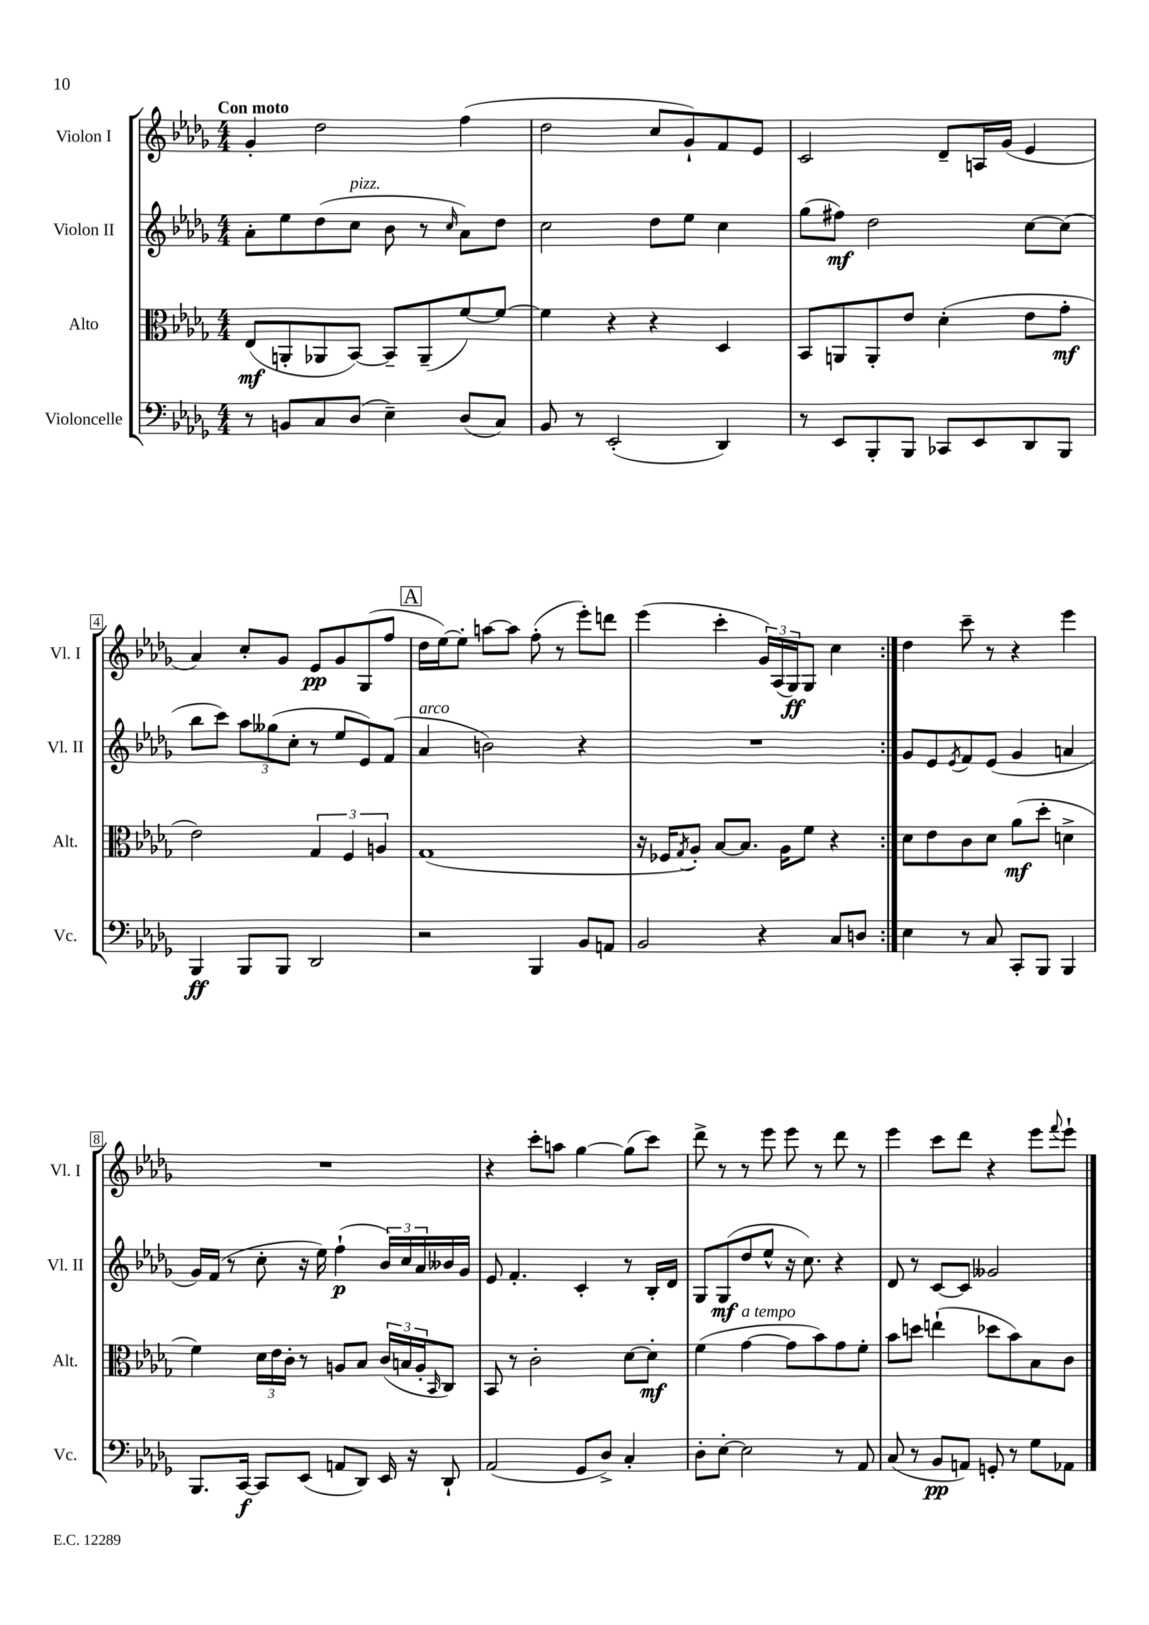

**kern	**kern	**kern	**kern
*staff4	*staff3	*staff2	*staff1
*clefF4	*clefC3	*clefG2	*clefG2
*k[b-e-a-d-g-]	*k[b-e-a-d-g-]	*k[b-e-a-d-g-]	*k[b-e-a-d-g-]
*M4/4	*M4/4	*M4/4	*M4/4
8r	(8E-	8a-'	4g-'
8BB	8AA'	8ee-	.
8C	8AA-	(8dd-	2dd-
(8D-	[8BB-)	8cc	.
4E-~)	8BB-~]	8b-	.
.	(8AA-~	8r	.
.	.	16qqcc	.
(8D-	[8f)	8a-)	(4ff
8C)	8f_	8dd-	.
=	=	=	=
8BB-	4f]	2cc	2dd-
8r	.	.	.
(2EE-'	4r	.	.
.	4r	8dd-	8cc
.	.	8ee-	8g-`)
4DD-)	4D-	4cc	8f
.	.	.	8e-
=	=	=	=
8r	8BB-	(8gg-	2c
8EE-	8AA	8ff#)	.
8BBB-'	8AA'	2dd-	.
8BBB-	8e-	.	.
8CC-	(4d-'	.	8d-~
8EE-	.	.	16A
.	.	.	(16g-
8DD-	8e-	[8cc	4e-
8BBB-	8g-'	(8cc]	.
=	=	=	=
4BBB-	2e-)	8bb-	4a-)
.	.	8ccc)	.
8BBB-	.	12aa-	8cc'
.	.	(12gg--	.
8BBB-	.	.	8g-
.	.	12cc'	.
2DD-	6G-	8r	8e-
.	.	8ee-	8g-
.	6F	.	.
.	.	8e-)	(8G-
.	6A	.	.
.	.	(8f	8ff
=	=	=	=
2r	(1G-	4a-	16dd-
.	.	.	[16ee-)
.	.	.	8ee-']
.	.	2b)	[8aa
.	.	.	8aa]
4BBB-	.	.	(8ff'
.	.	.	8r
8BB-	.	4r	8eee-')
8AA	.	.	8ddd
=	=	=	=
2BB-	16r	1r	(4eee-
.	16F-	.	.
.	8qG-	.	.
.	8A-')	.	.
.	[8B-	.	4ccc'
.	8.B-]	.	.
4r	.	.	24g-)
.	.	.	(24A-
.	16A-	.	.
.	.	.	24G-)
.	8f	.	8G-
8C	4r	.	4cc
8D	.	.	.
=:|!	=:|!	=:|!	=:|!
4E-	8d-	8g-	4dd-
.	8e-	8e-	.
.	.	8qe-	.
8r	8c	8f	8ccc~
8C	8d-	(8e-	8r
8CC'	(8a-	4g-	4r
8BBB-	8dd-'	.	.
4BBB-	4d^	4a	4eee-
=	=	=	=
8.BBB-	4f)	16g-)	1r
.	.	(16f	.
.	.	8r	.
[16CC	.	.	.
8CC]	24d-	8cc'	.
.	24e-	.	.
.	24c'	.	.
(8EE-	8r	16r	.
.	.	16ee-)	.
8AA	8A	(4ff`	.
8DD-)	8B-	.	.
16EE-	(24c	24b-)	.
.	24B	24cc	.
16r	.	.	.
.	24A'	24a-	.
.	16qqBB-	.	.
8DD-`	8C)	16b--	.
.	.	16g-	.
=	=	=	=
(2AA-	8BB-	8e-	4r
.	8r	4.f'	.
.	2c'	.	8ccc'
.	.	.	8aa
8GG-	.	4c'	[4gg-
8D-^)	.	.	.
4C'	[8d-	8r	(8gg-]
.	8d-']	16B-'	8ccc)
.	.	16d-	.
=	=	=	=
8D-'	(4f	8G-	8ddd-^
[8E-'	.	(8G-	8r
2E-]	[4g-	8dd-	8r
.	.	8ee-^^	8eee-
.	8g-]	16r	8eee-
.	.	8.cc)	.
.	8b-)	.	8r
8r	8g-	4r	8ddd-
8AA-	8f'	.	8r
=	=	=	=
(8C	8b-	8d-	4eee-
8r	8dd	8r	.
8BB-	(4ee`	[8c	8ccc
8AA)	.	8c]	8ddd-
8GG'	8dd-	2g--	4r
8r	8b-)	.	.
8G-	8B-	.	8eee-
.	.	.	8qqfff
8AA-	8c	.	8eee-`
==	==	==	==
*-	*-	*-	*-
